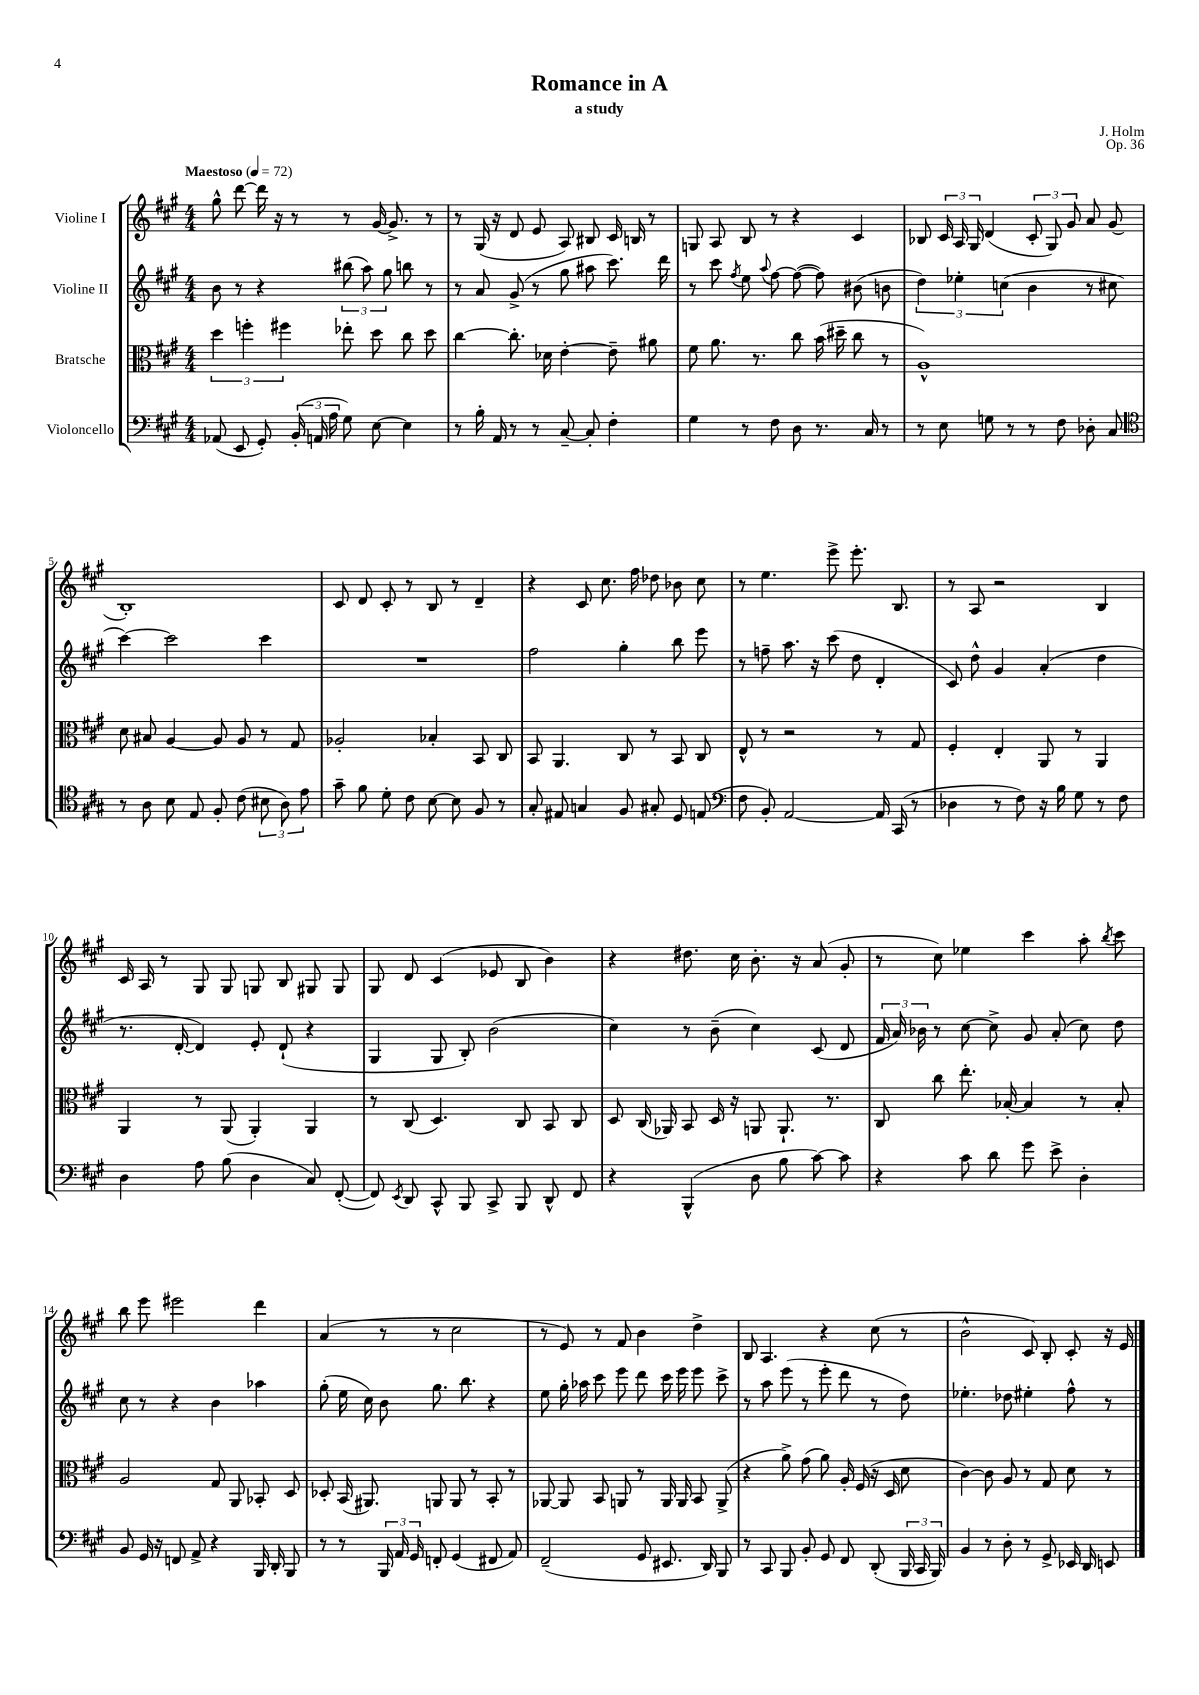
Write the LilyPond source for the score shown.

\header { title = "Romance in A" composer = "J. Holm" subtitle = "a study" opus = "Op. 36" }
<<
\new StaffGroup <<
\new Staff = "s0" \with { instrumentName = "Violine I" } {
    \clef treble \key a \major \numericTimeSignature \time 4/4 \tempo "Maestoso" 4 = 72
    \autoBeamOff gis''8-^ d'''8~ d'''16 r16 r8 r8 gis'16~ gis'8.-> r8 |
    r8 gis16( r16 d'8 e'8 a8) bis8 cis'16 b16 r8 |
    g8 a8 b8 r8 r4 cis'4 |
    bes8 \tuplet 3/2 { cis'16 a16 gis16 } d'4( \tuplet 3/2 { cis'8-. gis8) gis'8 } a'8 gis'8( |
    b1-.) |
    cis'8 d'8 cis'8-. r8 b8 r8 d'4-- |
    r4 cis'8 cis''8. fis''16 des''8 bes'8 cis''8 |
    r8 e''4. e'''8-> e'''8.-. b8. |
    r8 a8 r2 b4 |
    cis'16 a16 r8 gis8 gis8 g8 b8 gis8 gis8 |
    gis8 d'8 cis'4( ees'8 b8 b'4) |
    r4 dis''8. cis''16 b'8.-. r16 a'8( gis'8-. |
    r8 cis''8) ees''4 cis'''4 a''8-. \acciaccatura { b''8 } cis'''8 |
    b''8 e'''8 eis'''2 d'''4 |
    a'4( r8 r8 cis''2 |
    r8 e'8) r8 fis'8 b'4 d''4-> |
    b8 a4. r4 cis''8( r8 |
    b'2-^ cis'8) b8-. cis'8-. r16 e'16 \bar "|." |
}
\new Staff = "s1" \with { instrumentName = "Violine II" } {
    \clef treble \key a \major \numericTimeSignature \time 4/4
    \autoBeamOff b'8 r8 r4 \tuplet 3/2 { bis''8( a''8) gis''8 } b''8 r8 |
    r8 a'8 gis'8->( r8 gis''8 ais''8 cis'''8.) d'''16 |
    r8 cis'''8 \acciaccatura { fis''8 } e''8 \appoggiatura { a''8 } fis''8~ fis''8~( fis''8) bis'8( b'8 |
    \tuplet 3/2 { d''4) ees''4-. c''4( } b'4 r8 cis''8 |
    cis'''4~) cis'''2 cis'''4 |
    R1 |
    fis''2 gis''4-. b''8 e'''8 |
    r8 f''8-- a''8. r16 cis'''8( d''8 d'4-. |
    cis'8) d''8-^ gis'4 a'4-.( d''4 |
    r8. d'16~-. d'4) e'8-. d'8-!( r4 |
    gis4 gis8 b8-.) b'2( |
    cis''4) r8 b'8--( cis''4) cis'8( d'8 |
    \tuplet 3/2 { fis'16 a'16) bes'16 } r8 cis''8~ cis''8-> gis'8 a'8-.( cis''8) d''8 |
    cis''8 r8 r4 b'4 aes''4 |
    gis''8-.( e''16 cis''16) b'8 gis''8. b''8. r4 |
    e''8 gis''16-. aes''16 cis'''8 e'''8 d'''8 cis'''16 e'''16 e'''8 cis'''8-> |
    r8 a''8 e'''8( r8 e'''8-. d'''8 r8 d''8) |
    ees''4.-. des''8 eis''4-. fis''8-^ r8 \bar "|." |
}
\new Staff = "s2" \with { instrumentName = "Bratsche" } {
    \clef alto \key a \major \numericTimeSignature \time 4/4
    \autoBeamOff \tuplet 3/2 { d''4 f''4-. fis''4 } ees''8-. d''8 cis''8 d''8 |
    cis''4~ cis''8.-. des'16 e'4~-. e'8-- ais'8 |
    fis'8 a'8. r8. cis''8 b'16( dis''16-- cis''8 r8 |
    a1-^) |
    d'8 bis8 a4~ a8 a8 r8 gis8 |
    aes2-. bes4-. b,8 cis8 |
    b,8 a,4. cis8 r8 b,8 cis8 |
    e8-^ r8 r2 r8 gis8 |
    fis4-. e4-. a,8 r8 a,4 |
    a,4 r8 a,8( a,4-.) a,4 |
    r8 cis8( d4.) cis8 b,8 cis8 |
    d8 cis16( aes,16) b,8 d16 r16 a,8 a,8.-! r8. |
    cis8 cis''8 e''8.-. bes16~-. bes4 r8 bes8-. |
    a2 gis8 a,8 bes,8-. d8 |
    des8-. b,16( ais,8.) a,8 a,8 r8 b,8-. r8 |
    aes,8~ aes,8 b,8 a,8 r8 a,16 a,16 b,8 a,8->( |
    r4 a'8->) gis'8( a'8) a16-. fis16( r16 d16 d'8 |
    cis'4~) cis'8 a8 r8 gis8 d'8 r8 \bar "|." |
}
\new Staff = "s3" \with { instrumentName = "Violoncello" } {
    \clef bass \key a \major \numericTimeSignature \time 4/4
    \autoBeamOff aes,8( e,8 gis,8-.) \tuplet 3/2 { b,16-.( a,16 a16 } gis8) e8~ e4 |
    r8 b16-. a,16 r8 r8 cis8~-- cis8-. fis4-. |
    gis4 r8 fis8 d8 r8. cis16 r8 |
    r8 e8 g8 r8 r8 fis8 des8-. cis8 |
    \clef tenor r8 a8 b8 e8 fis8-. cis'8( \tuplet 3/2 { bis8 a8) e'8 } |
    gis'8-- fis'8 d'8-. cis'8 b8~ b8 fis8 r8 |
    gis8-. eis8 g4 fis8 gis8-. d8 e8( |
    \clef bass fis8 b,8-.) a,2~ a,16 cis,16( r8 |
    des4 r8 fis8) r16 b16 gis8 r8 fis8 |
    d4 a8 b8( d4 cis8) fis,8~-.( |
    fis,8) \acciaccatura { e,8 } d,8 cis,8-^ b,,8 cis,8-> b,,8 d,8-^ fis,8 |
    r4 b,,4-^( d8 b8 cis'8~) cis'8 |
    r4 cis'8 d'8 gis'8 e'8-> d4-. |
    b,8 gis,16 r16 f,8 a,8-> r4 b,,16 d,16-. b,,8 |
    r8 r8 \tuplet 3/2 { b,,16 a,16 gis,16 } f,8-. gis,4( fis,8 a,8) |
    fis,2--( gis,8 eis,8. d,16) b,,8 |
    r8 cis,8 b,,8 b,8-. gis,8 fis,8 d,8-.( \tuplet 3/2 { b,,16 cis,16 b,,16) } |
    b,4 r8 d8-. r8 gis,8-> ees,16 d,16 e,8 \bar "|." |
}
>>
>>
